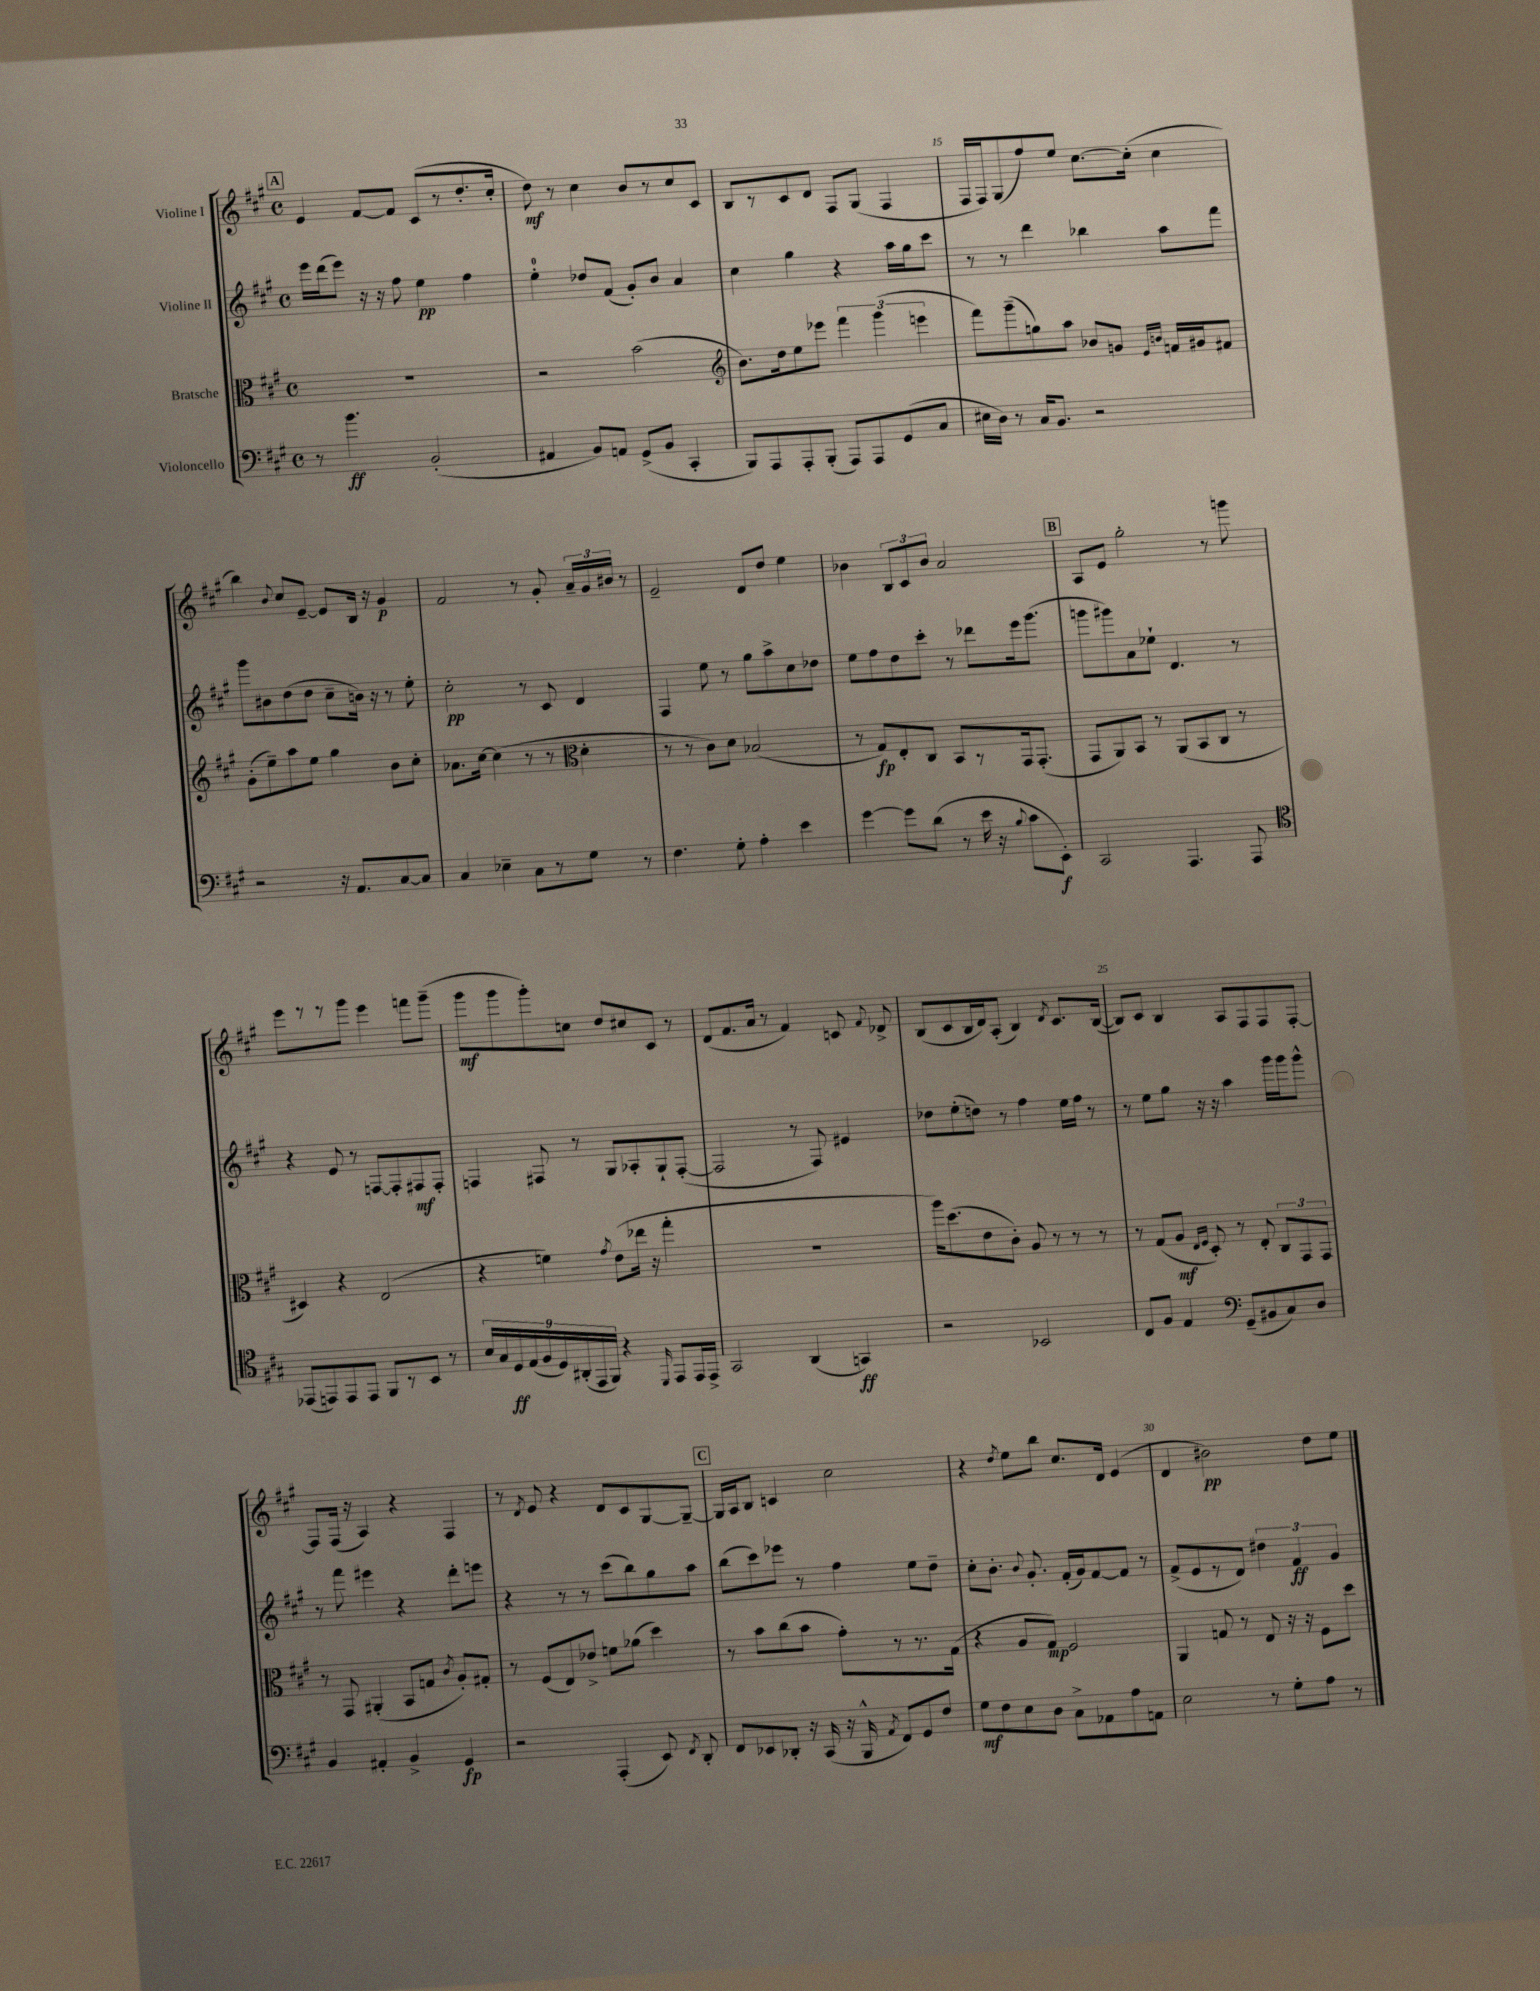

**kern	**dynam	**kern	**dynam	**kern	**dynam	**kern	**dynam
*part4	*part4	*part3	*part3	*part2	*part2	*part1	*part1
*staff4	*staff4	*staff3	*staff3	*staff2	*staff2	*staff1	*staff1
*I"Violoncello	*	*I"Bratsche	*	*I"Violine II	*	*I"Violine I	*
*clefF4	*	*clefC3	*	*clefG2	*	*clefG2	*
*k[f#c#g#]	*	*k[f#c#g#]	*	*k[f#c#g#]	*	*k[f#c#g#]	*
*M4/4	*	*M4/4	*	*M4/4	*	*M4/4	*
*met(c)	*	*met(c)	*	*met(c)	*	*met(c)	*
!!LO:REH:place=s1:t=A
=12	=12	=12	=12	=12	=12	=12	=12
8r	.	1r	.	16eee\LL	.	4e/	.
.	.	.	.	(16ddd\J	.	.	.
4.b\	ff	.	.	8eee\J)	.	.	.
.	.	.	.	16r	.	[8f#/L	.
.	.	.	.	16r	.	.	.
.	.	.	.	8ff#\	.	8f#/J]	.
(2BB'/	.	.	.	4ee\	pp	(8c#/L	.
.	.	.	.	.	.	8r	.
.	.	.	.	4ff#\	.	8.dd'/	.
.	.	.	.	.	.	16cc#'/Jk	.
=13	=13	=13	=13	=13	=13	=13	=13
4AA#X/	.	2r	.	4ee'\	.	8dd\)	mf
.	.	.	.	.	.	8r	.
8BB/L)	.	.	.	8dd-X/L	.	4cc#\	.
8AAn/J	.	.	.	(8f#/J	.	.	.
(8GG#^/L	.	(2b\	.	8g#'/L)	.	8b/L	.
8BB/J	.	.	.	8b/J	.	8r	.
4CC#'/	.	.	.	4a/	.	8cc#/	.
.	.	.	.	.	.	8c#/J	.
=14	=14	=14	=14	=14	=14	=14	=14
*	*	*clefG2	*	*	*	*	*
8BBB/L)	.	8.b\L)	.	4cc#\	.	8B/L	.
8AAA/	.	.	.	.	.	8r	.
.	.	16dd\k	.	.	.	.	.
8AAA'/	.	8ee\	.	4gg#\	.	8c#/	.
(8BBB'/J	.	8eee-X\J	.	.	.	8d/J	.
8AAA/L)	.	6fff#\	.	4r	.	8F#/L	.
8AAA/	.	.	.	.	.	(8G#/J	.
.	.	(6ggg#\	.	.	.	.	.
(8GG#/	.	.	.	16aa\LL	.	4F#/	.
.	.	.	.	16gg#\J	.	.	.
.	.	6eeen\	.	.	.	.	.
8C#/J	.	.	.	8ccc#\J	.	.	.
=15	=15	=15	=15	=15	=15	=15	=15
16E#X\LL	.	8fff#\L)	.	8r	.	16F#/LL	.
16D\JJ)	.	.	.	.	.	16F#/J)	.
8r	.	(8ggg#~\	.	8r	.	(8G#/	.
16C#/KL	.	8ggn\)	.	4ddd\	.	8ff#/)	.
8.BB/J	.	.	.	.	.	.	.
.	.	8aa\J	.	.	.	8ee/J	.
2r	.	8b-X/L	.	4bb-X\	.	[8.cc#\L	.
.	.	8gn/J	.	.	.	.	.
.	.	.	.	.	.	(16cc#'\Jk]	.
.	.	16qqe/LL	.	.	.	.	.
.	.	16qqbn/JJ	.	.	.	.	.
.	.	16fn/LL	.	8aa\L	.	4cc#\	.
.	.	16g#X/J	.	.	.	.	.
.	.	8f#X/J	.	8fff#\J	.	.	.
!!LO:LB:g=z
=16	=16	=16	=16	=16	=16	=16	=16
2r	.	(8g#'\L	.	8ggg#\L	.	4bb\)	.
.	.	8ee~\)	.	8b#X\	.	.	.
.	.	.	.	.	.	8qqb/	.
.	.	8aa\	.	(8dd\	.	8cc#/L	.
.	.	8ee\J	.	8dd\J	.	[8e~/J	.
16r	.	4gg#\	.	8cc#~\L	.	8e/L]	.
8.AA/L	.	.	.	.	.	.	.
.	.	.	.	16bn\Jk)	.	16B/Jk	.
.	.	.	.	16r	.	16r	.
[8C#/	.	8b\L	.	8r	.	4g#/	p
8C#/J]	.	8cc#'\J	.	8ee'\	.	.	.
=17	=17	=17	=17	=17	=17	=17	=17
4C#/	.	8.a-X\L	.	2cc#'\	pp	2f#/	.
.	.	[16cc#\Jk	.	.	.	.	.
4E-X~\	.	(4cc#\]	.	.	.	.	.
8C#\L	.	8r	.	8r	.	8r	.
8r	.	8r	.	8c#/	.	8g#'/	.
*	*	*clefC3	*	*	*	*	*
8G#\J	.	4d'\	.	4d/	.	24a~/LL	.
.	.	.	.	.	.	24g#/	.
.	.	.	.	.	.	24b#X/JJ	.
8r	.	.	.	.	.	8r	.
=18	=18	=18	=18	=18	=18	=18	=18
4.F#\	.	8r	.	4F#/	.	2e~/	.
.	.	8r	.	.	.	.	.
.	.	8c#\L)	.	8ee\	.	.	.
8G#'\	.	8d\J	.	8r	.	.	.
4A'\	.	(2B-X/	.	8gg#\L	.	8d/L	.
.	.	.	.	8aa^\	.	8dd/J	.
4e\	.	.	.	8cc#\	.	4ee\	.
.	.	.	.	8dd-X\J	.	.	.
=19	=19	=19	=19	=19	=19	=19	=19
[4g#\	.	8r	.	8ee\L	.	4b-X\	.
.	.	8G#/L)	fp	8ff#\	.	.	.
8g#\L]	.	8E'/	.	8dd\	.	12B/L	.
.	.	.	.	.	.	12c#/	.
(8d\J	.	8C#/J	.	8ccc#'\J	.	.	.
.	.	.	.	.	.	12b-/J	.
8r	.	8BB/L	.	8r	.	2a/	.
16e\	.	8r	.	8ddd-X\L	.	.	.
16r	.	.	.	.	.	.	.
8qqB/	.	.	.	.	.	.	.
8c#\L	.	16GG#/k	.	16eee\k	.	.	.
.	.	(8.GG#'/J	.	(8.ggg#\J	.	.	.
8EE'\J)	f	.	.	.	.	.	.
!!LO:REH:place=s1:t=B
=20	=20	=20	=20	=20	=20	=20	=20
2CC#/	.	8GG#/L	.	8gggn\L	.	8A/L	.
.	.	8AA/)	.	8ggg#X\)	.	8e/J	.
.	.	8BB/J	.	8a\	.	2gg#'\	.
.	.	8r	.	8ee-X`\J	.	.	.
4.AAA/	.	(8AA/L	.	4.d/	.	.	.
.	.	8BB/	.	.	.	.	.
.	.	8C#/J	.	.	.	8r	.
8AAA/	.	8r	.	8r	.	8gggn\	.
!!LO:LB:g=z
=21	=21	=21	=21	=21	=21	=21	=21
*clefC4	*	*	*	*	*	*	*
(8EE-X/L	.	4D#X/)	.	4r	.	8eee\L	.
8EEn/)	.	.	.	.	.	8r	.
8EE/	.	4r	.	8e/	.	8r	.
8EE/J	.	.	.	8r	.	8ggg#\J	.
8FF#/L	.	(2E/	.	[8Fn/L	.	4eee\	.
8r	.	.	.	8F'/]	.	.	.
8BB/J	.	.	.	8F#X/	mf	8fffn\L	.
8r	.	.	.	8F#'/J	.	(8ggg#~\J	.
=22	=22	=22	=22	=22	=22	=22	=22
18B/LL	.	4r	.	4Fn/	.	8ggg#\L	mf
18G#/	.	.	.	.	.	.	.
18D/	ff	.	.	.	.	.	.
.	.	.	.	.	.	8ggg#\	.
(18E/	.	.	.	.	.	.	.
18F#/	.	.	.	.	.	.	.
.	.	4fn\)	.	8F#X/	.	8ggg#'\)	.
18D/)	.	.	.	.	.	.	.
(18AA#X'/	.	.	.	.	.	.	.
.	.	.	.	8r	.	8ccn\J	.
18EE/	.	.	.	.	.	.	.
18FF#/JJ)	.	.	.	.	.	.	.
.	.	8qg#/	.	.	.	.	.
4r	.	(8e\L	.	8G#/L	.	8dd/L	.
.	.	16ee-X\Jk	.	8A-X'/	.	8cc#X/	.
.	.	16r	.	.	.	.	.
16qqDD/	.	.	.	.	.	.	.
8EE/L	.	4gg#'\	.	8G#`/	.	8c#/J	.
16EE/L	.	.	.	([8F#'/J	.	8r	.
16EE^/JJ	.	.	.	.	.	.	.
=23	=23	=23	=23	=23	=23	=23	=23
2GG#/	.	1r	.	2F#/]	.	(8d/L	.
.	.	.	.	.	.	8.f#/	.
.	.	.	.	.	.	16a/Jk	.
.	.	.	.	.	.	8r	.
(4AA/	.	.	.	8r	.	4f#/)	.
.	.	.	.	8F#/)	.	.	.
4GGn/)	ff	.	.	4e#X/	.	8cn/	.
.	.	.	.	.	.	8qqf#/	.
.	.	.	.	.	.	8d-X^/	.
=24	=24	=24	=24	=24	=24	=24	=24
2r	.	16aa\KL)	.	8dd-X\L	.	(8B/L	.
.	.	(8.dd\	.	.	.	.	.
.	.	.	.	(8ee'\	.	8c#/	.
.	.	8e\	.	8ddn\J)	.	16B/L	.
.	.	.	.	.	.	16d/J)	.
.	.	8c#'\J)	.	8r	.	(8A'/J	.
2BB-X/	.	8A/	.	4ff#\	.	4B/)	.
.	.	8r	.	.	.	.	.
.	.	.	.	.	.	8qd/	.
.	.	8r	.	16ee\LL	.	8.c#/L	.
.	.	.	.	16ff#\JJ	.	.	.
.	.	8r	.	8r	.	.	.
.	.	.	.	.	.	([16B/Jk	.
=25	=25	=25	=25	=25	=25	=25	=25
8C#/L	.	8r	.	8r	.	8B/L])	.
8F#/J	.	(8G#/L	.	8ee\L	.	8c#/J	.
4E/	.	8A/J	mf	8gg#\J	.	4B/	.
.	.	16qqE/LL	.	.	.	.	.
.	.	16qqF#/JJ	.	.	.	.	.
.	.	8D'/)	.	16r	.	.	.
.	.	.	.	16r	.	.	.
*clefF4	*	*	*	*	*	*	*
(8GG#~/L	.	8r	.	4aa\	.	8A/L	.
8BB#X/	.	8E'/	.	.	.	8F#/	.
8C#/)	.	12C#/L	.	16ggg#\LL	.	8F#/	.
.	.	.	.	16ggg#\J	.	.	.
.	.	12GG#/	.	.	.	.	.
8D/J	.	.	.	8ggg#^^\J	.	[8F#'/J	.
.	.	12GG#/J	.	.	.	.	.
!!LO:LB:g=z
=26	=26	=26	=26	=26	=26	=26	=26
4BB/	.	8r	.	8r	.	8F#/L]	.
.	.	8GG#/	.	8fff#\	.	(16F#/Jk	.
.	.	.	.	.	.	16r	.
4AA#X'/	.	(4AA#X'/	.	4eee#X\	.	4A/)	.
4BB^/	.	8BB/L	.	4r	.	4r	.
.	.	8Gn/J	.	.	.	.	.
.	.	8qc#/	.	.	.	.	.
4GG#/	fp	8A'/L)	.	8ddd'\L	.	4F#/	.
.	.	8G#X'/J	.	8eeen\J	.	.	.
=27	=27	=27	=27	=27	=27	=27	=27
2r	.	8r	.	4r	.	8r	.
.	.	.	.	.	.	8qd/	.
.	.	(8F#/L	.	.	.	8e/	.
.	.	8E/)	.	8r	.	4r	.
.	.	8e-X^/J	.	8r	.	.	.
(4AAA'/	.	8fn\L	.	(8ccc#\L	.	8d/L	.
.	.	(8a-X\J	.	8bb\)	.	8c#/	.
8EE/)	.	4dd\)	.	8gg#\	.	[8G#/	.
8qFF#/	.	.	.	.	.	.	.
8DD'/	.	.	.	8aa\J	.	8G#~/J_	.
!!LO:REH:place=s1:t=C
=28	=28	=28	=28	=28	=28	=28	=28
8FF#/L	.	8r	.	(8bb\L	.	16G#/LL]	.
.	.	.	.	.	.	16A/J	.
8EE-X/	.	8b\L	.	8ccc#\)	.	8B/J	.
8DD-X'/J	.	(8cc#\	.	8eee-X\J	.	4cn/	.
16r	.	8b\J	.	8r	.	.	.
(16CC#/	.	.	.	.	.	.	.
16r	.	8g#'\L)	.	4ff#\	.	2cc#\	.
16BBB^^/	.	.	.	.	.	.	.
8qAA/	.	.	.	.	.	.	.
8FF#/L)	.	8r	.	.	.	.	.
8GG#/	.	8.r	.	8ee\L	.	.	.
8F#/J	.	.	.	8dd~\J	.	.	.
.	.	(16G#\Jk	.	.	.	.	.
=29	=29	=29	=29	=29	=29	=29	=29
8G#\L	mf	4r	.	8cc#'\L	.	4r	.
8F#\	.	.	.	8.b'\J	.	.	.
.	.	.	.	.	.	8qdd/	.
8E\	.	8A/L	.	.	.	8ee\L	.
.	.	.	.	8qqb/	.	.	.
.	.	.	.	8.g#'/	.	.	.
8D\J	.	8G#/J)	mp	.	.	8bb\J	.
8C#^\L	.	2F#/	.	(16f#'/LL	.	8.cc#/L	.
.	.	.	.	16g#/J)	.	.	.
8AA-X\	.	.	.	[8f#/	.	.	.
.	.	.	.	.	.	16d/Jk	.
8A\	.	.	.	8f#/J]	.	(4e/	.
8AAn\J	.	.	.	8r	.	.	.
=30	=30	=30	=30	=30	=30	=30	=30
2E\	.	4AA/	.	(8f#^/L	.	4d/	.
.	.	.	.	8e/	.	.	.
.	.	8Gn/	.	8r	.	2b#X\)	pp
.	.	8r	.	8d/J)	.	.	.
8r	.	8E/	.	6dd#X\	.	.	.
8G#'\L	.	16r	.	.	.	.	.
.	.	.	.	6f#/	ff	.	.
.	.	16r	.	.	.	.	.
8A\J	.	8F#\L	.	.	.	8dd\L	.
.	.	.	.	6g#/	.	.	.
8r	.	8dd\J	.	.	.	8ee\J	.
==	==	==	==	==	==	==	==
*-	*-	*-	*-	*-	*-	*-	*-
